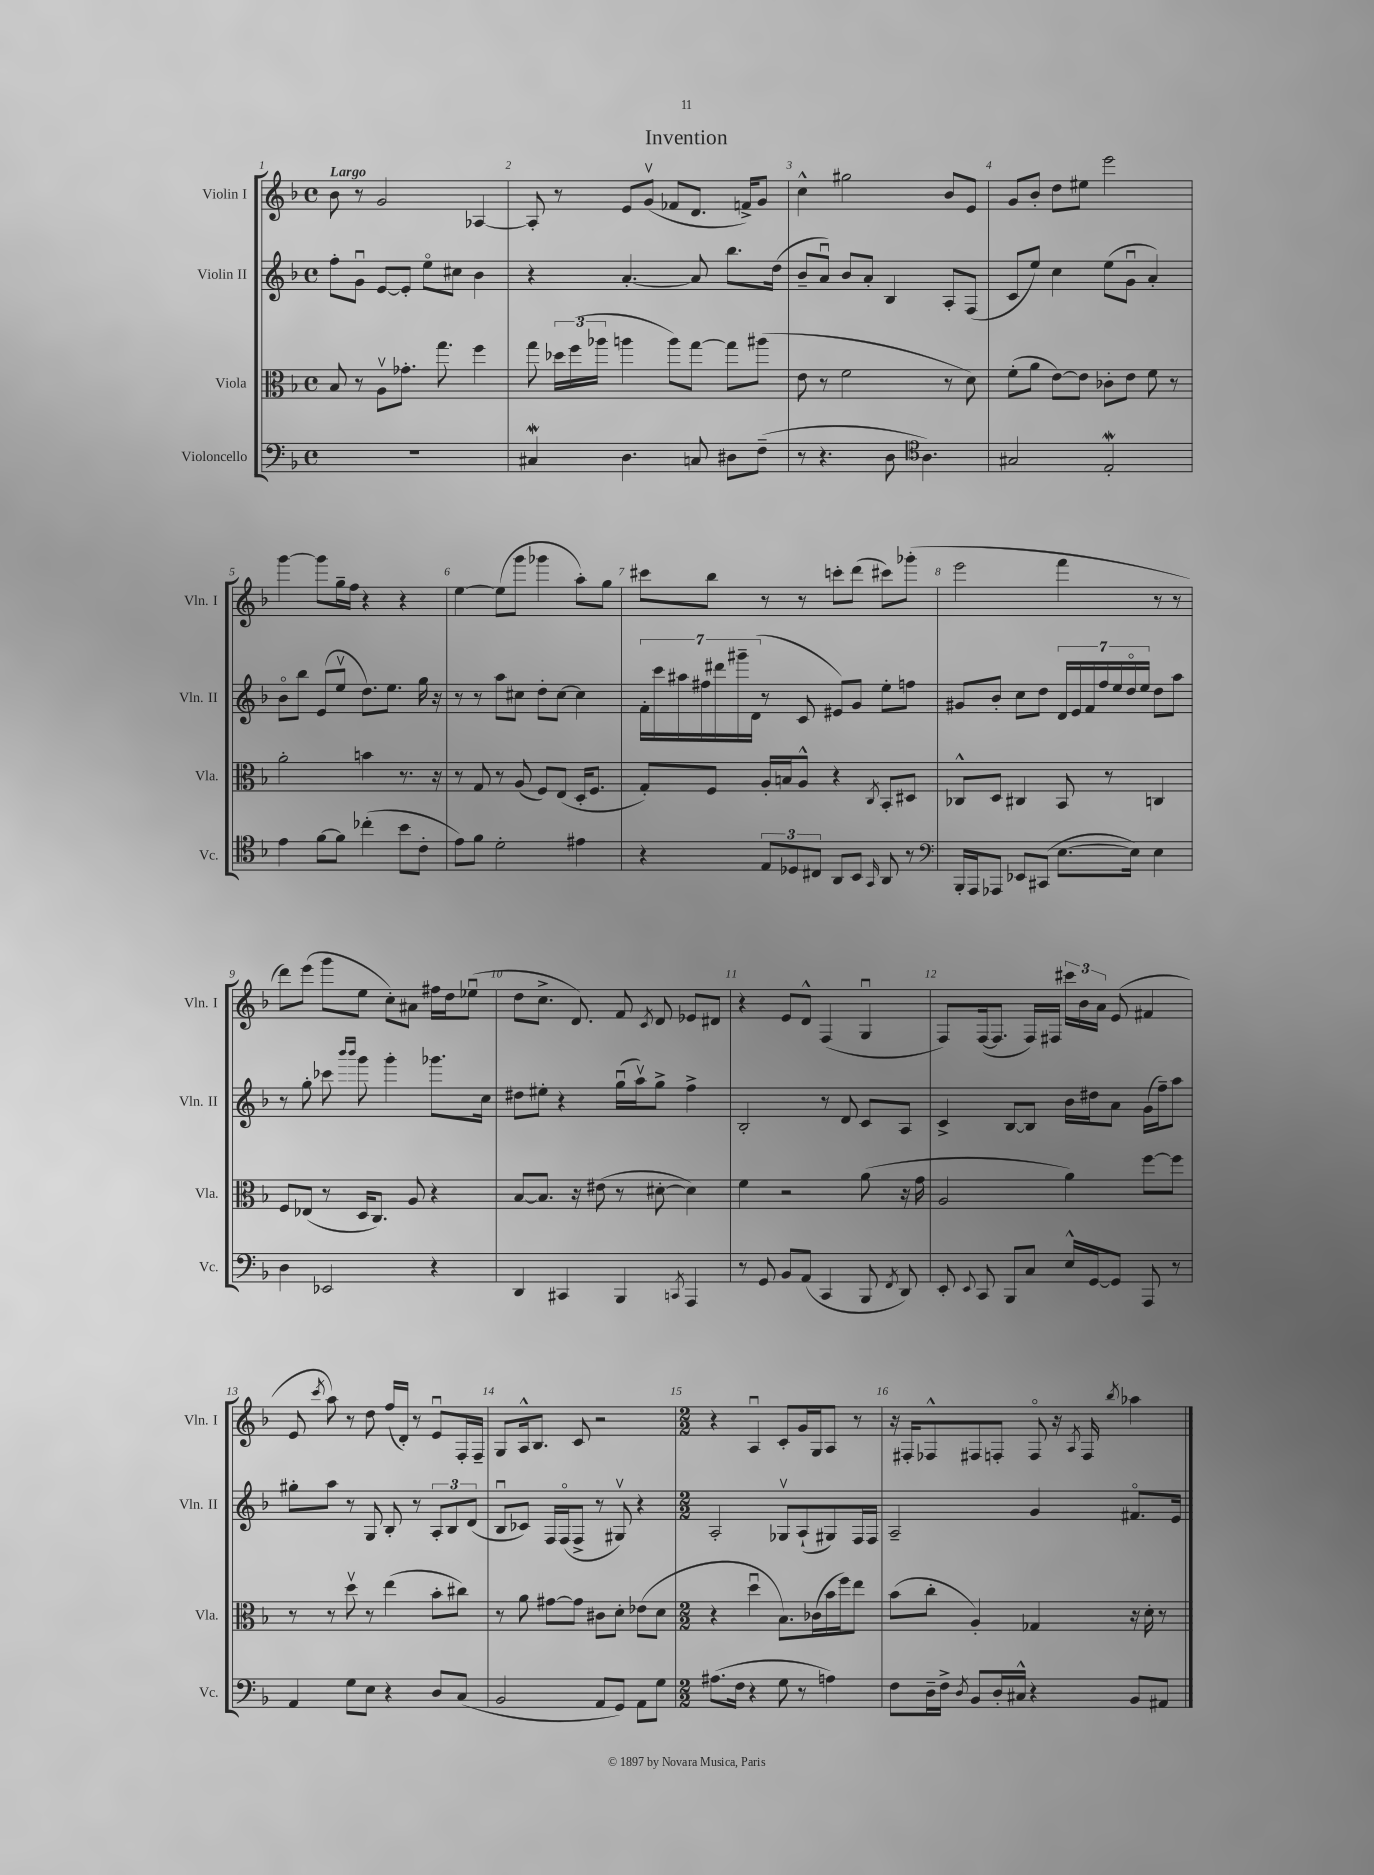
\header { title = "Invention" }
<<
\new StaffGroup <<
\new Staff = "s0" \with { instrumentName = "Violin I" shortInstrumentName = "Vln. I" } {
    \clef treble \key f \major \defaultTimeSignature \time 4/4 \tempo "Largo"
    \autoBeamOff bes'8 r8 g'2 aes4~ |
    aes8-. r8 e'8[ g'8]\upbow( fes'8[ d'8.] f'16[->) g'8] |
    c''4-^ gis''2 bes'8[ e'8] |
    g'8[ bes'8]-. d''8[ eis''8] e'''2 |
    g'''4~ g'''8[ g''16-- f''16] r4 r4 |
    e''4~ e''8[( g'''8] ges'''4 a''8[-.) g''8] |
    cis'''8[ bes''8] r8 r8 c'''8[-. d'''8]( cis'''8[) ges'''8]-.( |
    e'''2 f'''4 r8 r8 |
    d'''8[) e'''8]( g'''8[ e''8] c''8[-.) ais'8] fis''16[ d''16 ees''8]\downbow( |
    d''8[ c''8.]-> d'8.) f'8 \acciaccatura { c'8 } d'8 ees'8[ dis'8] |
    r4 e'8[ d'8]-^ f4( g4\downbow |
    f8[) f16~( f8.] f16[) fis16] \tuplet 3/2 { cis'''16[ bes'16 a'16] } e'8( fis'4 |
    e'8 \acciaccatura { c'''8 } a''8) r8 d''8 f''16[( d'16]-.) r8 e'8[\downbow f16-. f16]-- |
    g8[ a16-^ bes8.] c'8 r2 |
    \numericTimeSignature \time 2/2 r4 a4\downbow c'8[-. g'16 g16 a8] r8 |
    r16 fis16[-. fes8-^ fis8 f8]-. f8\flageolet r16 \acciaccatura { a8 } f16 \acciaccatura { bes''8 } aes''4 \bar "|." |
}
\new Staff = "s1" \with { instrumentName = "Violin II" shortInstrumentName = "Vln. II" } {
    \clef treble \key f \major \defaultTimeSignature \time 4/4
    \autoBeamOff f''8[-. g'8]\downbow e'8[~ e'8]-. e''8[\flageolet cis''8] bes'4 |
    r4 a'4.~-. a'8 bes''8.[ d''16]( |
    bes'8[-- a'8]\downbow) bes'8[ a'8]-. bes4 a8[-. f8]( |
    c'8[ e''8]) c''4 e''8[( g'8]\downbow a'4-.) |
    bes'8[\flageolet bes''8] e'8[( e''8]\upbow d''8.[) e''8.] g''16 r16 |
    r8 r8 a''8[ cis''8] d''8[-. cis''8]~ cis''4 |
    \tuplet 7/4 { f'16[-. c'''16 ais''16 fis''16 dis'''16 gis'''16-- d'16]( } r8 c'8 eis'8[) g'8] e''8[-. f''8] |
    gis'8[ bes'8]-. c''8[ d''8] \tuplet 7/4 { d'16[ e'16 f'16 f''16 e''16 d''16\flageolet e''16] } d''8[ a''8] |
    r8 g''8-. ces'''8 \grace { bes'''16[ bes'''16] } g'''8 g'''4-. ges'''8.[ c''16] |
    dis''8[ eis''8]-. r4 g''16[\downbow( a''16\upbow) g''8]-> f''4-> |
    bes2-. r8 d'8 c'8[ a8] |
    c'4-> bes8[~ bes8] bes'16[ dis''16 a'8] g'16[( f''16--) a''8] |
    gis''8[-. a''8] r8 g8 bes8-. r8 \tuplet 3/2 { a8[-. bes8 d'8]( } |
    bes8[\downbow ces'8]) f16[ f16\flageolet( f8]-> r8 gis8\upbow) r4 |
    \numericTimeSignature \time 2/2 a2-. ges8[\upbow a8-!( gis8) f16 f16] |
    a2-- g'4 fis'8.[\flageolet e'16] \bar "|." |
}
\new Staff = "s2" \with { instrumentName = "Viola" shortInstrumentName = "Vla." } {
    \clef alto \key f \major \defaultTimeSignature \time 4/4
    \autoBeamOff bes8 r8 a8[\upbow ges'8.]-. g''8. f''4 |
    g''8 \tuplet 3/2 { des''16[ f''16( aes''16] } a''4 a''8[) g''8]~ g''8[ ais''8]( |
    e'8 r8 f'2 r8 d'8) |
    f'8[-.( a'8] e'8[~) e'8] ces'8[-. e'8] f'8 r8 |
    a'2-. b'4 r8. r16 |
    r8 g8 r8 a8( f8[) e8]( d16[-. f8.] |
    g8[-.) f8] a16[-. b16 a8]-^ r4 \acciaccatura { c8 } bes,8[-. dis8] |
    ces8[-^ d8] cis4 bes,8 r8 c4 |
    f8[ ees8]( r8 d16[ c8.]) a8 r4 |
    bes8[~ bes8.] r16 eis'8( r8 dis'8~-. dis'4) |
    f'4 r2 a'8( r16 g'16 |
    a2 a'4) f''8[~ f''8] |
    r8 r8 d''8\upbow r8 e''4( bes'8[-. cis''8]) |
    r8 a'8 gis'8[~ gis'8] cis'8[ d'8]-. ees'8[( d'8] |
    \numericTimeSignature \time 2/2 r4 d''4\downbow bes8.[) ces'16( bes'16 f''16) e''8] |
    bes'8[( c''8]-. a4-.) ges4 r16 d'16-. r8 \bar "|." |
}
\new Staff = "s3" \with { instrumentName = "Violoncello" shortInstrumentName = "Vc." } {
    \clef bass \key f \major \defaultTimeSignature \time 4/4
    \autoBeamOff R1 |
    cis4\mordent d4. c8 dis8[ f8]--( |
    r8 r4. d8 \clef tenor a4.) |
    gis2 e2-.\mordent |
    e'4 f'8[~ f'8] ces''4-.( bes'8[ c'8]-. |
    e'8[) f'8] d'2-. eis'4 |
    r4 \tuplet 3/2 { e8[ des8 cis8] } a,8[ bes,8] \grace { g,16 } a,8 r8 |
    \clef bass bes,,16[-. a,,16 aes,,8] ees,8[ cis,8]( e8.[~ e16]) e4 |
    d4 ees,2 r4 |
    d,4 cis,4 bes,,4 \acciaccatura { c,8 } a,,4 |
    r8 g,8 bes,8[ a,8]( c,4 bes,,8 \acciaccatura { f,8 } d,8) |
    e,8-. \appoggiatura { e,8 } c,8 bes,,8[ c8] e16[-^ g,16~ g,8] a,,8 r8 |
    a,4 g8[ e8] r4 d8[ c8]( |
    bes,2 a,8[ g,8]) a,8[ g8] |
    \numericTimeSignature \time 2/2 ais8.[( f16] r4 g8 r8 a4) |
    f8[ d16-- f16]-> \acciaccatura { d8 } bes,8[ d16-. cis16]-^ r4 bes,8[ ais,8] \bar "|." |
}
>>
>>
\layout { \context { \Score \override BarNumber.break-visibility = ##(#f #t #t) barNumberVisibility = #all-bar-numbers-visible } }
